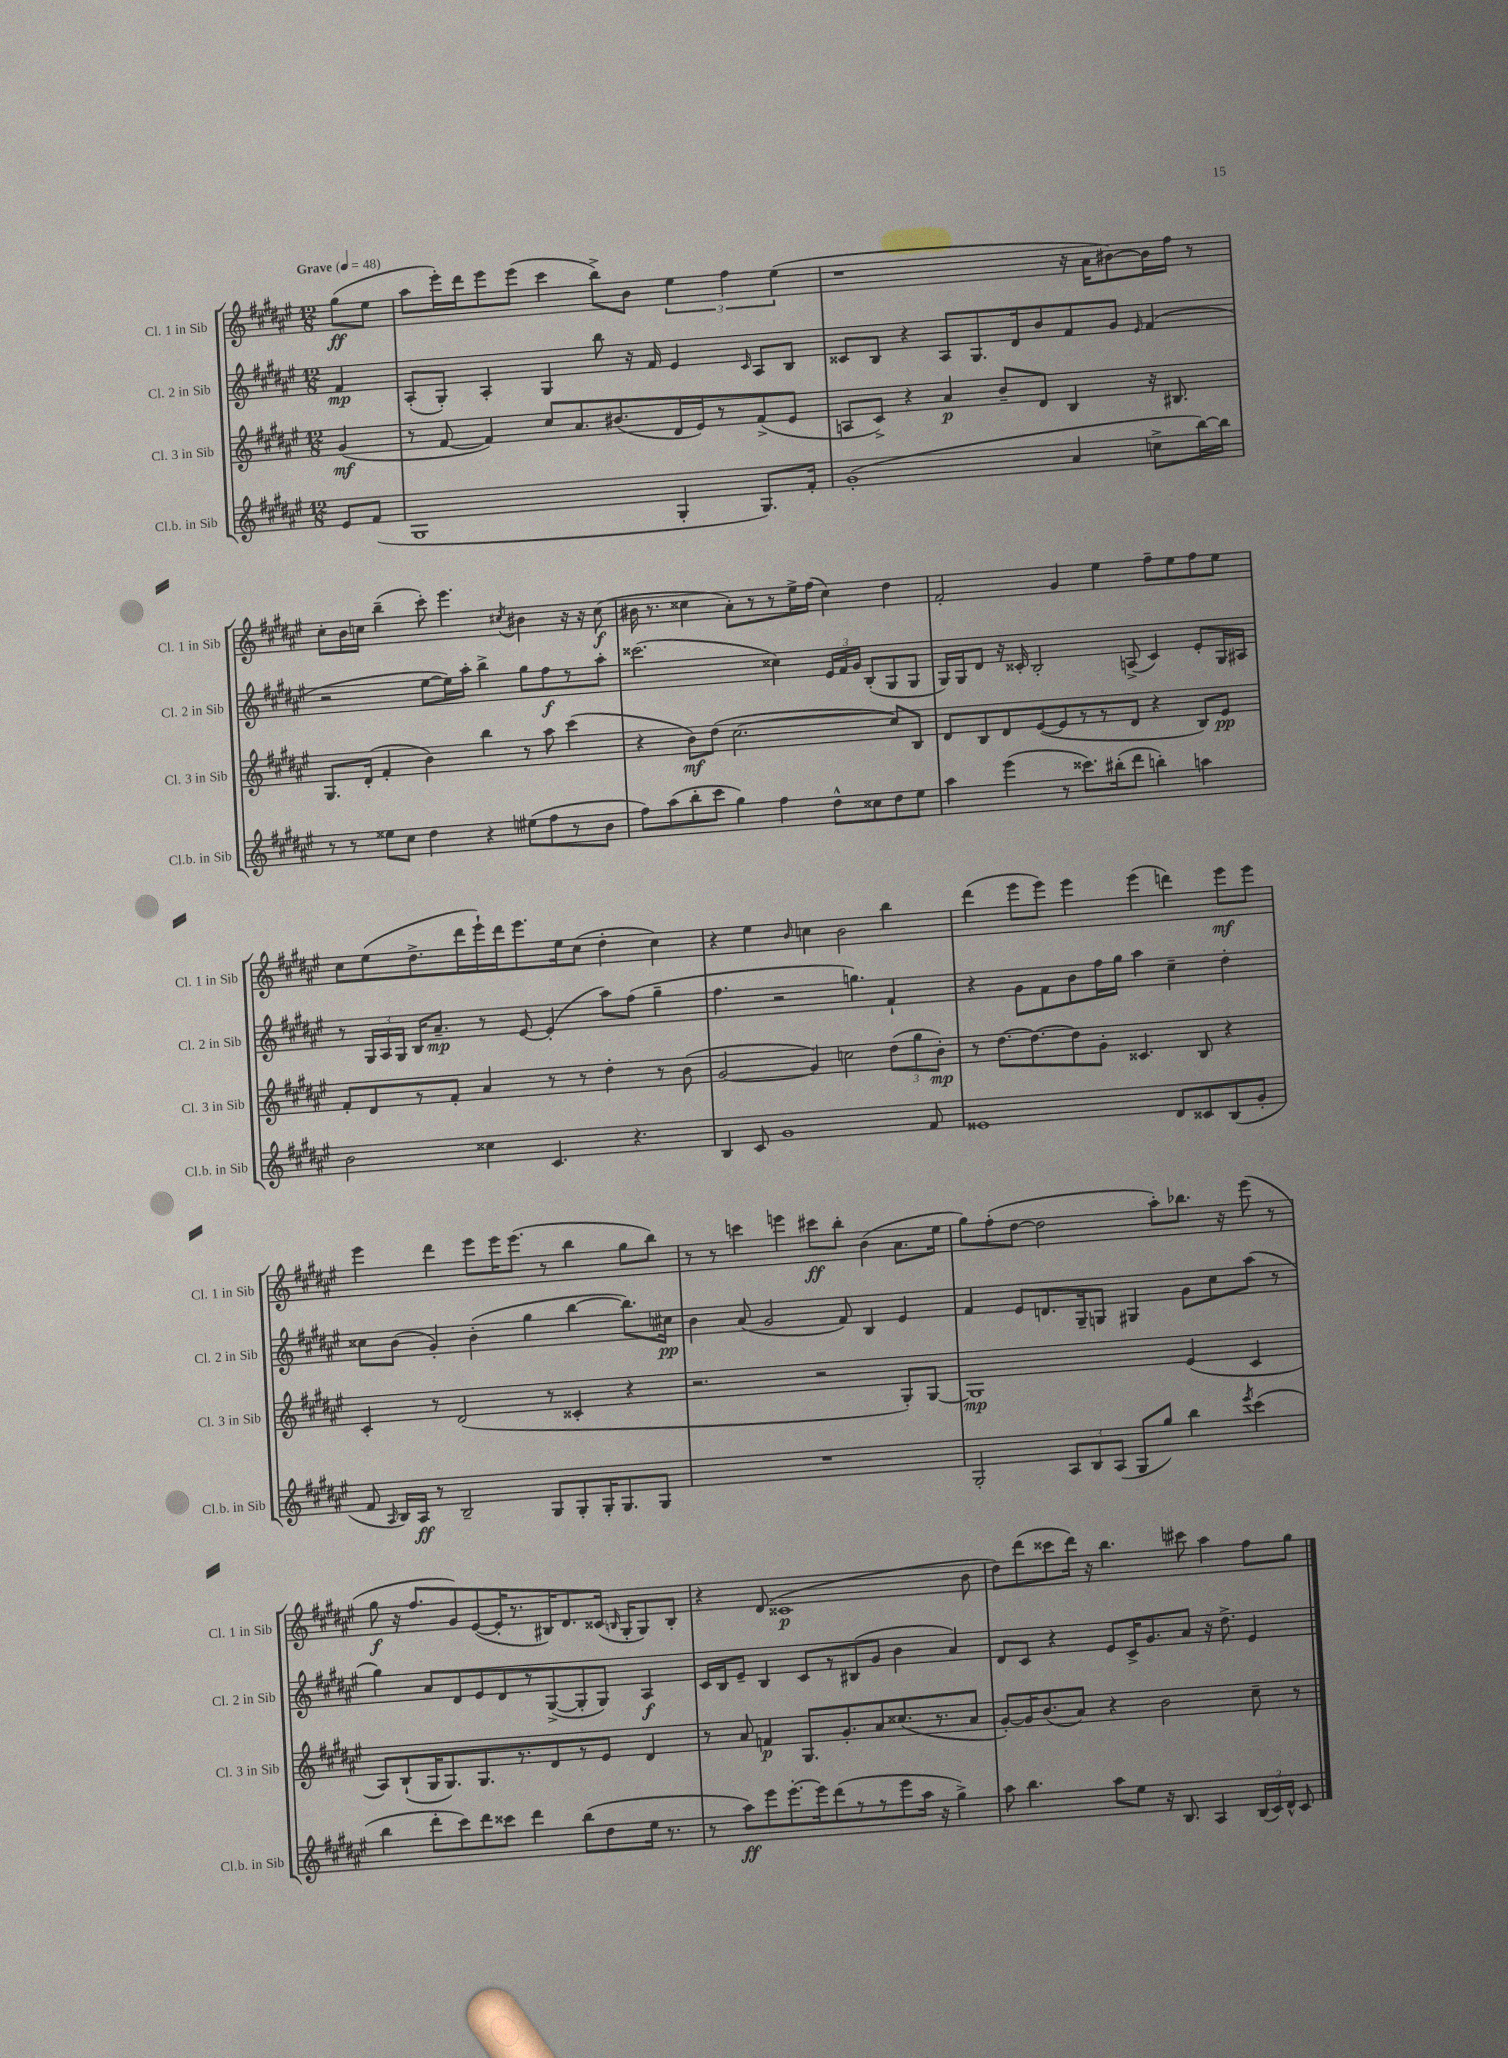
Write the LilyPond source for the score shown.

<<
\new StaffGroup <<
\new Staff = "s0" \with { instrumentName = "Cl. 1 in Sib" shortInstrumentName = "Cl. 1 in Sib" } {
    \clef treble \key fis \major \numericTimeSignature \time 12/8 \partial 4 \tempo "Grave" 4 = 48
    \autoBeamOff gis''8[\ff( eis''8] |
    ais''8[ eis'''16-.) dis'''16 eis'''8 eis'''8]( cis'''4 b''8[->) b'8] \tuplet 3/2 { eis''4 fis''4 eis''4( } |
    r1 r16 ais'16[ bis'8~) bis'16 fis''16] r8 |
    cis''8[-. b'16 c''16] b''4--( cis'''8-.) eis'''4. \acciaccatura { cis''8 } bis'4 r16 r16 cis''8\f( |
    bis'16 r8. cisis''4 ais'8[-.) r8 r8 eis''16-> fis''16]( cisis''4) dis''4 |
    fis'2-. gis'4 eis''4 fis''8[-- eis''8 fis''8 eis''8] |
    cis''8[ eis''8( dis''8.-> dis'''16 eis'''16-!) dis'''16 eis'''8. eis''16 cis''8]( dis''4-. cis''4) |
    r4 eis''4 \grace { b'16 } c''4 b'2 b''4 |
    dis'''4( eis'''8[ eis'''8]) eis'''4 eis'''4( d'''4) eis'''8[\mf eis'''8] |
    eis'''4 dis'''4 eis'''8[ eis'''16 eis'''8.]( r8 b''4 gis''8[ b''8]) |
    r8 r8 c'''4 e'''4 cis'''8[\ff b''8]-. b'4( ais'8.[ eis''16] |
    gis''8[) fis''8-.( dis''8]~ dis''2 ais''8[-.) bes''8.] r16 eis'''8( r8 |
    gis''8\f r16 fis''8.[ gis'8) eis'8~( eis'16-. r8. bis16) dis'8. cisis'16]( \grace { b16 } gis16[-. gis8) b8]-. |
    r4 dis'8( cisis'1\p b'8 |
    dis''8[) dis'''8( cisis'''8 dis'''16]) r16 b''4. cis'''8 ais''4 fis''8[ gis''8] \bar "|." |
}
\new Staff = "s1" \with { instrumentName = "Cl. 2 in Sib" shortInstrumentName = "Cl. 2 in Sib" } {
    \clef treble \key fis \major \numericTimeSignature \time 12/8 \partial 4
    \autoBeamOff fis'4\mp |
    ais8[-.( gis8]-.) ais4-. gis4 b''8 r16 fis'16 eis'4 \grace { cis'16 } ais8[ b8] |
    cisis'8[ b8] r4 ais8[ gis8. dis'16 b'8 fis'8 gis'8] \grace { eis'16 } fis'4( |
    r2 eis''8[~ eis''16) ais''16]-. b''4-> gis''8[ fis''8\f r8 ais''8]-. |
    cisis'''2.( cisis''4) \tuplet 3/2 { eis'16[ fis'16 gis'16] } b8[-.( gis8 gis8] |
    gis16[) gis16 dis'8] r16 cisis'16-. b2-. a8->( cisis'4) eis'8[-. gis16 ais16] |
    r8 \tuplet 3/2 { gis16[ ais16 gis16] } b16[ ais'8.]--\mp r8 eis'8~ eis'4-.( ais''8[) fis''8]( gis''4-- |
    fis''4. r2 g''4.) fis'4-! |
    r4 gis'8[ fis'8 b'8 fis''16 gis''16] ais''4 cis''4-- dis''4-. |
    cisis''8[ b'8]( gis'4-.) b'4-.( gis''4 b''4~ b''8.[) cis''16]\pp |
    b'4 ais'8( gis'2 fis'8) b4 eis'4 |
    fis'4 eis'8[ d'8. gis16-- g8] gis4 gis'8[ cis''8 ais''8]( r8 |
    gis''4) ais'8[ dis'8 eis'8 dis'8 r8 gis8~->( gis8-. gis8]) ais4\f |
    cis'16[ b16 eis'8]-- b4 cis'8[ r8 bis8( gis'8] b'4 ais'4) |
    dis'8[ cis'8] r4 eis'8[ cis'16-> gis'8. ais'8] r16 dis''8.-> eis'4 \bar "|." |
}
\new Staff = "s2" \with { instrumentName = "Cl. 3 in Sib" shortInstrumentName = "Cl. 3 in Sib" } {
    \clef treble \key fis \major \numericTimeSignature \time 12/8 \partial 4
    \autoBeamOff gis'4\mf( |
    r8 fis'8~ fis'4) cis''8[ ais'8. bis'8.( dis'16 eis'16) r8 fis'8->( eis'8] |
    a8[ cis'8]->) r4 ais'4\p b'8[-- dis'8] b4 r16 bis8. |
    gis8.[ dis'16]-.( fis'4-. b'4) b''4 r8 ais''8 cis'''4( |
    r4 b'8[\mf) dis''8]( cis''2.~ cis''8[) b8] |
    dis'8[ b8 dis'8 eis'8~( eis'8 r8 r8 dis'8] r4 b8[) eis'8]\pp |
    fis'8[-. dis'8 r8 fis'8]-. ais'4 r8 r8 dis''4-. r8 b'8( |
    gis'2~ gis'4) c''2 \tuplet 3/2 { dis''8[( gis''8 b'8]-.\mp) } |
    r8 dis''8.[~ dis''8.~ dis''8 gis'8]-. cisis'4. b8 r4 |
    cis'4-. r8 dis'2( r8 cisis'4-. r4 |
    r2. r2 gis8[-.) gis8]~ |
    gis1\mp eis'4( cis'4 |
    ais8[) b8-!( gis16 gis8.) gis8. r8. dis'8 r8 eis'8] dis'4 |
    r8 ais'8 f'4\p gis8.[ gis'8.-. ais'8 cisis''8.( r8. ais'8] |
    gis'8[~-.) gis'16 b'8.( ais'8]) r4 b'2 cis''8-- r8 \bar "|." |
}
\new Staff = "s3" \with { instrumentName = "Cl.b. in Sib" shortInstrumentName = "Cl.b. in Sib" } {
    \clef treble \key fis \major \numericTimeSignature \time 12/8 \partial 4
    \autoBeamOff eis'8[ fis'8]( |
    gis1 gis4-. gis8.[) fis'16]-. |
    gis'1-.( ais'4 c''8[-> b''16~) b''16] |
    r8 r8 eisis''8[ cis''8] dis''4 r4 eis''8[( fis''8 r8 b'8] |
    fis''8[) ais''8( b''8-. cis'''8] gis''4) fis''4 dis''8[-^ cisis''8 dis''8 eis''8] |
    ais''4 eis'''4( r8 cisis'''8.[) bis''16-.( dis'''8] b''4-.) a''4 |
    b'2 cisis''4 cis'4. r4. |
    b4 cis'8 gis'1 fis'8 |
    eisis'1 dis'8[ cisis'8 b8( gis'8]-. |
    fis'8 \grace { ais16 } b16[) ais16]\ff r8 b2-- gis8[ gis8-. gis16-. gis8. gis8] |
    R1. |
    gis2-. \tuplet 3/2 { ais8[ b8 ais8]( } gis8[ gis''8]) b''4 \acciaccatura { eis'''8 } cis'''4( |
    b''4 dis'''8[-. cis'''8) dis'''8 cisis'''8] dis'''4 b''8[( dis''8 eis''16] r8. |
    r8 ais''8[\ff) eis'''8 eis'''8.~-. eis'''16 dis'''8( r8 r8 eis'''8 ais''16] r16 gis''4->) |
    ais''8 b''4. ais''8[ eis''8] r16 b8. ais4 \tuplet 3/2 { b16[( cis'16) dis'16]-^ } cis'8 \bar "|." |
}
>>
>>
\layout { \context { \Score \remove "Bar_number_engraver" } }
